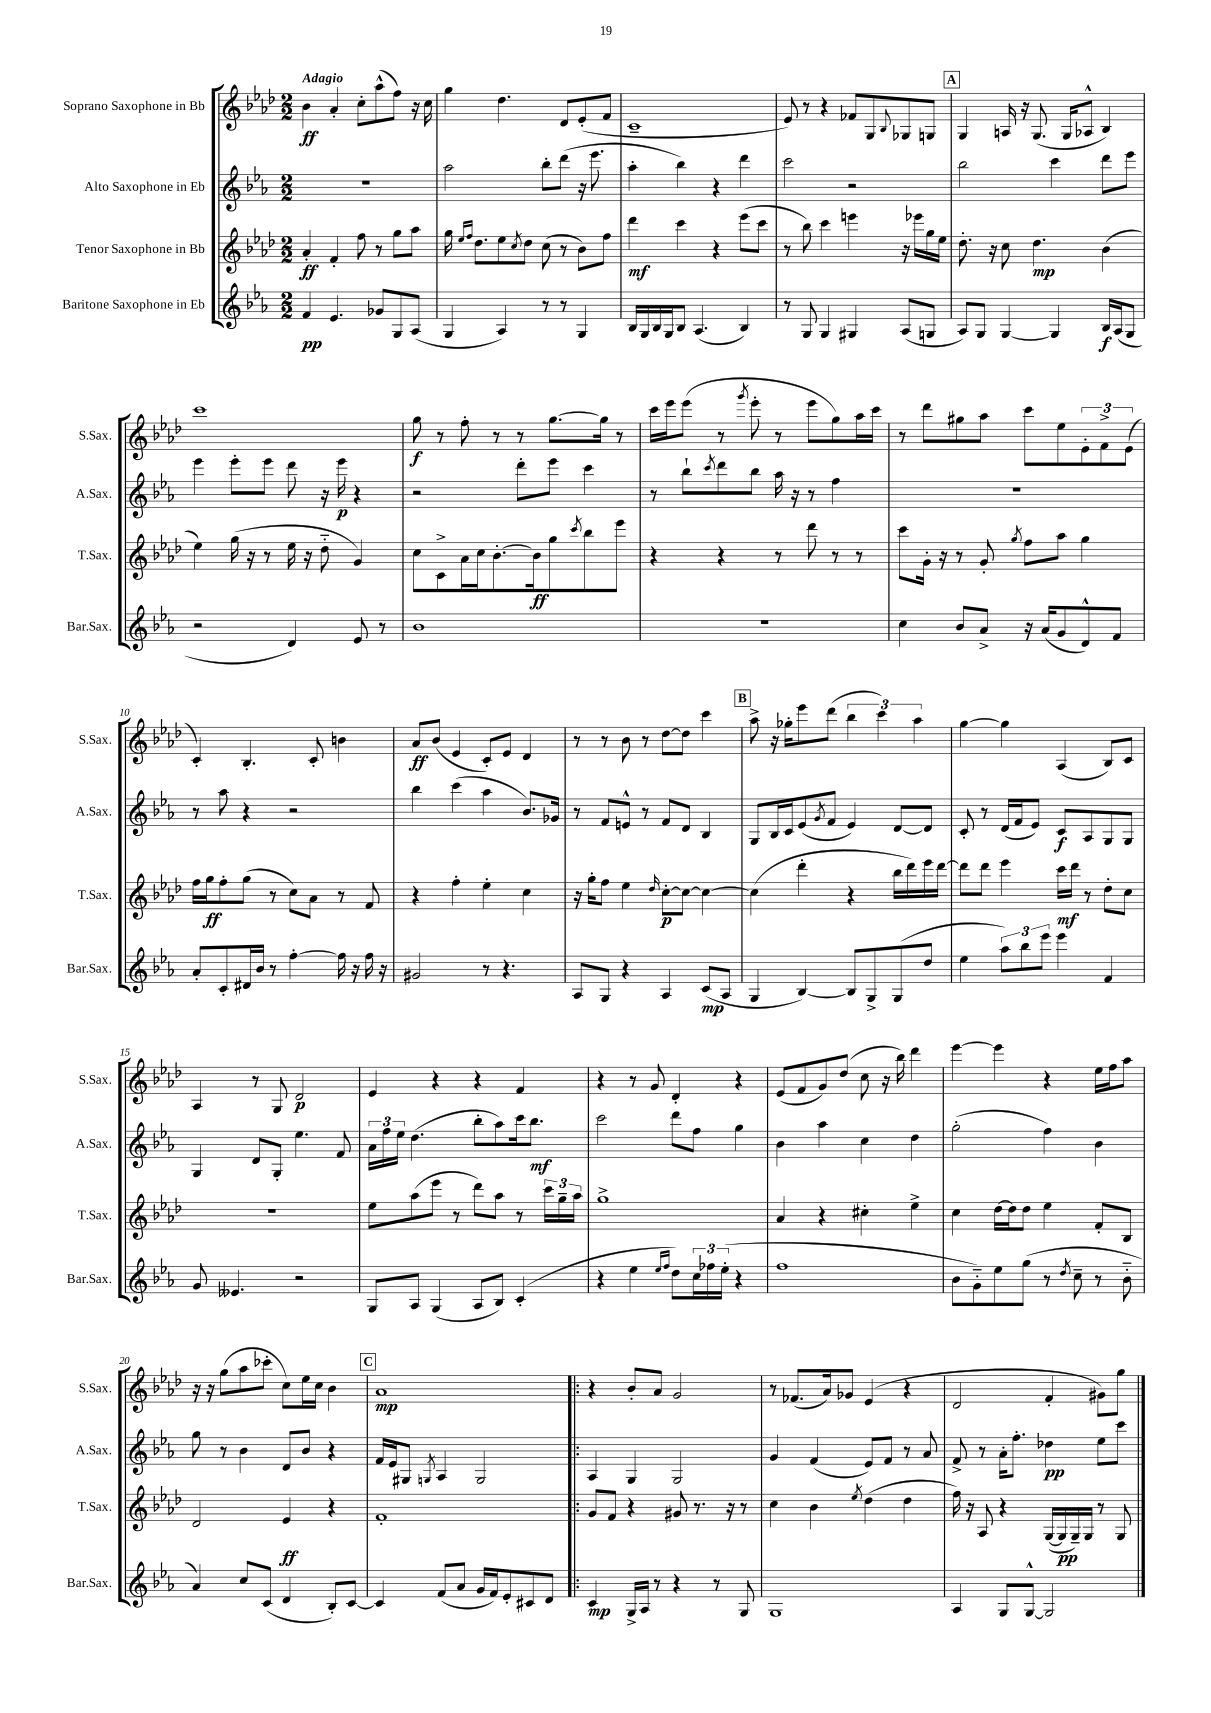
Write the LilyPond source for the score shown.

<<
\new StaffGroup <<
\new Staff = "s0" \with { instrumentName = "Soprano Saxophone in Bb" shortInstrumentName = "S.Sax." } {
    \clef treble \key aes \major \numericTimeSignature \time 2/2 \tempo "Adagio"
    bes'4\ff aes'4-. c''8-. aes''8-^( f''8) r16 c''16 |
    g''4 des''4. des'8 ees'8-.( f'8 |
    c'1-- |
    ees'8) r8 r4 fes'8 g8 \appoggiatura { bes8 } ges8 g8 |
    \mark \markup { \box "A" } g4 a16 r16 g8.( g16 aes8-^ bes4) |
    c'''1 |
    g''8\f r8 f''8-. r8 r8 g''8.~ g''16 r8 |
    c'''16 ees'''16 ees'''8( r8 \acciaccatura { g'''8 } ees'''8-. r8 ees'''8 g''8) aes''16 c'''16 |
    r8 des'''8 gis''8 aes''8 c'''8 ees''8 \tuplet 3/2 { ees'8-. f'8-> ees'8( } |
    c'4-.) bes4.-. c'8-. b'4 |
    aes'8\ff bes'8( ees'4 c'8-.) ees'8 des'4 |
    r8 r8 bes'8 r8 des''8~ des''8 c'''4 |
    \mark \markup { \box "B" } aes''8-> r16 ges''16-. ees'''8 des'''8( \tuplet 3/2 { bes''4 c'''4) aes''4 } |
    g''4~ g''4 aes4( bes8) c'8 |
    aes4 r8 g8 des'2\p |
    ees'4 r4 r4 f'4 |
    r4 r8 g'8 des'4-. r4 |
    ees'8( f'8 g'8) des''8( c''8 r16 bes''16) des'''4 |
    ees'''4~ ees'''4 r4 ees''16 f''16 aes''8 |
    r16 r16 g''8( aes''8 ces'''8-. c''8) ees''16 c''16 bes'4 |
    \mark \markup { \box "C" } aes'1\mp |
    \bar ".|:" r4 bes'8-. aes'8 g'2 |
    r8 fes'8.( aes'16) ges'8 ees'4( r4 |
    des'2 f'4-. gis'8) g''8 \bar "|." |
}
\new Staff = "s1" \with { instrumentName = "Alto Saxophone in Eb" shortInstrumentName = "A.Sax." } {
    \clef treble \key ees \major \numericTimeSignature \time 2/2
    R1 |
    aes''2 bes''8-. d'''8( r16 ees'''8. |
    aes''4-. bes''4) r4 d'''4 |
    c'''2 r2 |
    \mark \markup { \box "A" } bes''2 c'''4 d'''8 ees'''8 |
    ees'''4 ees'''8-. ees'''8 d'''8 r16 ees'''16\p r4 |
    r2 d'''8-. ees'''8 c'''4 |
    r8 bes''8-! \acciaccatura { c'''8 } d'''8 bes''8 aes''16 r16 r8 f''4 |
    R1 |
    r8 aes''8 r4 r2 |
    bes''4 c'''4( aes''4 bes'8.) ges'16 |
    r8 f'8 e'8-^ r8 f'8 d'8 bes4 |
    \mark \markup { \box "B" } g8 bes16 c'16 ees'8( \acciaccatura { g'8 } f'8 ees'4) d'8~ d'8 |
    c'8-. r8 d'16( f'16 ees'8) c'8\f aes8 g8 g8 |
    g4 d'8 g8-. ees''4. f'8 |
    \tuplet 3/2 { aes'16 f''16 ees''16 } d''4.( bes''8-. aes''8) c'''16 bes''8.\mf |
    c'''2 d'''8 f''8 g''4 |
    bes'4 aes''4 c''4 d''4 |
    g''2-.( f''4) bes'4 |
    g''8 r8 bes'4 d'8 bes'8 r4 |
    \mark \markup { \box "C" } f'16 ees'16 gis8 \acciaccatura { g8 } aes4 g2 |
    \bar ".|:" aes4 g4 g2 |
    g'4 f'4( ees'8) f'8 r8 aes'8 |
    f'8-> r8 aes'16-. f''8.-. des''4\pp ees''8 c'''8 \bar "|." |
}
\new Staff = "s2" \with { instrumentName = "Tenor Saxophone in Bb" shortInstrumentName = "T.Sax." } {
    \clef treble \key aes \major \numericTimeSignature \time 2/2
    aes'4-.\ff f'4-. f''8 r8 g''8 aes''8 |
    g''16 \grace { ees''16 f''16 } des''8. ees''8 \acciaccatura { c''8 } des''8 c''8( r8 bes'8) f''8 |
    des'''4\mf c'''4 r4 ees'''8( c'''8 |
    r8 bes''8) c'''4 e'''4 r16 ees'''16 g''16 ees''16 |
    \mark \markup { \box "A" } des''8.-. r16 c''8 des''4.\mp bes'4( |
    ees''4) g''16( r16 r8 ees''16 r16 des''8-_ g'4) |
    c''8 c'8-> aes'16 c''16 bes'8.~-. bes'16\ff g''8 \acciaccatura { c'''8 } bes''8 ees'''8 |
    r4 r4 r8 des'''8 r8 r8 |
    c'''8 g'16-. r16 r8 g'8-. \acciaccatura { g''8 } f''8 aes''8 g''4 |
    f''16 g''16\ff f''8-. g''8( r8 c''8) aes'8 r8 f'8 |
    r4 f''4-. ees''4-. c''4 |
    r16 g''16-. f''8 ees''4 \grace { des''16 } c''8~-.\p c''8~ c''4~ |
    \mark \markup { \box "B" } c''4( des'''4-. r4 bes''16 des'''16) ees'''16 des'''16~ |
    des'''8 des'''8 ees'''4 c'''16\mf des'''16 r8 des''8-. c''8 |
    r1 |
    ees''8 aes''8( ees'''8 r8 des'''8) aes''8 r8 \tuplet 3/2 { c'''16 g''16-- aes''16 } |
    g''1-> |
    aes'4 r4 cis''4-. ees''4-> |
    c''4 des''16~ des''16 des''8 ees''4 f'8-. bes8 |
    des'2 ees'4\ff r4 |
    \mark \markup { \box "C" } f'1-. |
    \bar ".|:" g'8 f'8 r4 gis'8 r8. r16 r8 |
    c''4 bes'4 \acciaccatura { ees''8 } des''4( des''4 |
    f''16) r16 aes8 r4 g16~( g16\pp g16--) g16 r8 g8 \bar "|." |
}
\new Staff = "s3" \with { instrumentName = "Baritone Saxophone in Eb" shortInstrumentName = "Bar.Sax." } {
    \clef treble \key ees \major \numericTimeSignature \time 2/2
    f'4\pp ees'4. ges'8 g8 aes8( |
    g4 aes4) r8 r8 g4 |
    bes16 g16 bes16 g16 bes8 aes4.( bes4) |
    r8 g8 g4 gis4 aes8( g8 |
    \mark \markup { \box "A" } aes8) g8 g4~ g4 bes16\f aes16( g8 |
    r2 d'4) ees'8 r8 |
    bes'1 |
    R1 |
    c''4 bes'8 aes'8-> r16 aes'16( g'8 d'8-^) f'8 |
    aes'8-. c'8-. dis'16 bes'16 r8 f''4~-. f''16 r16 f''16 r16 |
    gis'2 r8 r4. |
    aes8 g8 r4 aes4 c'8\mp( aes8 |
    \mark \markup { \box "B" } g4 bes4~) bes8 g8-> g8( d''8 |
    ees''4 \tuplet 3/2 { aes''8) bes''8 ees'''8 } ees'''4 f'4 |
    g'8 eeses'4. r2 |
    g8 aes8 g4( aes8 bes8) c'4-.( |
    r4 ees''4 \grace { ees''16 f''16 } d''8) \tuplet 3/2 { c''16 fes''16 ees''16-.( } r4 |
    f''1 |
    bes'8 g'8-_) ees''8 g''8( r8 \acciaccatura { d''8 } c''8-- r8 bes'8-_ |
    aes'4) c''8 c'8( d'4 bes8-.) c'8~ |
    \mark \markup { \box "C" } c'4 f'8( aes'8 g'16 f'16) ees'8-. cis'8 d'8 |
    \bar ".|:" c'4\mp g16-> aes16 r8 r4 r8 g8 |
    g1 |
    aes4 g8 g8~-^ g2 \bar "|." |
}
>>
>>
\layout { \context { \Score \override BarNumber.break-visibility = ##(#f #t #t) barNumberVisibility = #(every-nth-bar-number-visible 5) } }
